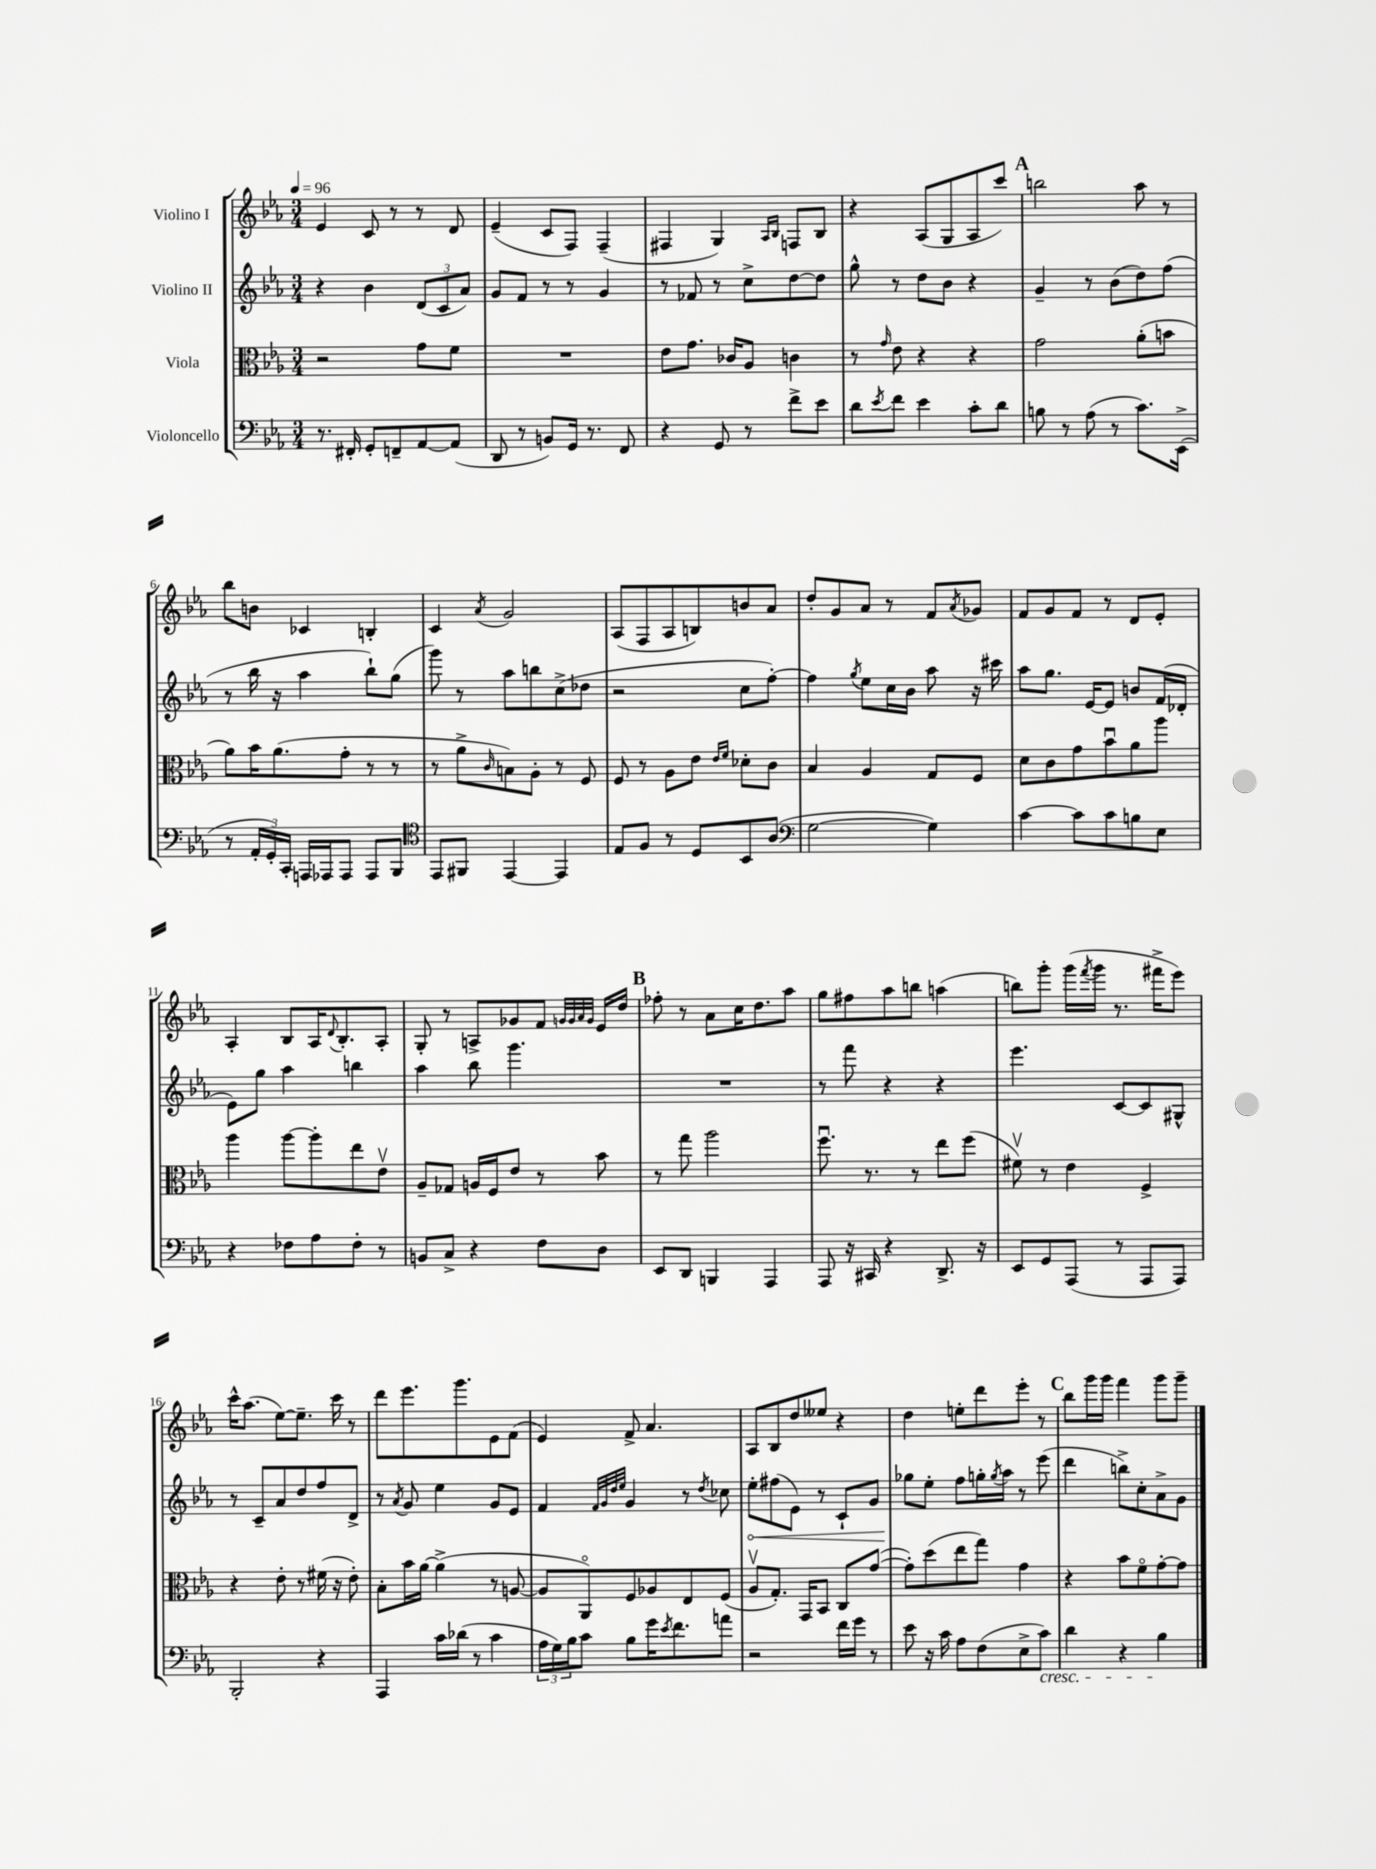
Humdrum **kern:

**kern	**kern	**kern	**kern
*staff4	*staff3	*staff2	*staff1
*clefF4	*clefC3	*clefG2	*clefG2
*k[b-e-a-]	*k[b-e-a-]	*k[b-e-a-]	*k[b-e-a-]
*M3/4	*M3/4	*M3/4	*M3/4
*MM96	*MM96	*MM96	*MM96
8.r	2r	4r	4e-
16FF#'	.	.	.
8GG'	.	4b-	8c
8FF~	.	.	8r
[8AA-	8g	(12d	8r
.	.	12c	.
(8AA-]	8f	.	8d
.	.	12a-)	.
=	=	=	=
8DD	2.r	8g	(4e-~
8r	.	8f	.
8BB)	.	8r	8c
16GG	.	8r	8F)
8.r	.	.	.
.	.	4g	(4F~
8FF	.	.	.
=	=	=	=
4r	8e-	8r	4F#
.	8.g	8f-	.
8GG	.	8r	4G)
.	16c-	.	.
8r	8A-	8cc^	.
.	.	.	16qqA-
.	.	.	16qqB-
8f^	4c	[8dd	8F
8e-	.	8dd]	8B-
=	=	=	=
8d	8r	8gg^^	4r
8qe-	16qqg	.	.
8f	8e-	8r	.
4e-	4r	8dd	(8A-
.	.	8b-	8G
8c'	4r	4r	8A-
8d	.	.	8ccc)
=	=	=	=
8B	2g	4g~	2bb
8r	.	.	.
(8A-	.	8r	.
8r	.	(8b-	.
8.c)	(8a-'	8dd)	8aa-
.	8b	(8ff	8r
(16EE-^	.	.	.
=	=	=	=
8r	8a-)	8r	8bb-
24AA-'	16b-	16bb-	8b
24GG')	.	.	.
.	(8.a-	16r	.
24CC'	.	.	.
16AAA	.	4aa-	4c-
16AAA-	.	.	.
8AAA-	8g'	.	.
8AAA-	8r	8bb-`)	4B'
8BBB-	8r	(8gg	.
=	=	=	=
*clefC4	*	*	*
8EE-	8r	8ggg)	4c
8FF#	8a-^	8r	.
.	16qqc	.	8qa-
[4EE-	8B)	8aa-	2g
.	8A-'	8bb	.
4EE-]	8r	(8cc^	.
.	8F	8dd-	.
=	=	=	=
8E-	8F	2r	(8A-
8F	8r	.	8F
8r	8A-	.	8A-
8D	8e-	.	8B)
.	16qqe-	.	.
.	16qqf	.	.
8BB-	8d-'	8cc	8b
(8A-	8c	[8ff')	8a-
=	=	=	=
*clefF4	*	*	*
[2G	4B-	4ff]	8dd'
.	.	.	8g
.	.	8qgg	.
.	4A-	8ee-	8a-
.	.	16cc	8r
.	.	16b-	.
4G])	8G	8aa-	8f
.	.	.	8qa-
.	8F	16r	8g-
.	.	16ccc#	.
=	=	=	=
[4c	8d	8aa-	8f
.	8c	8.gg	8g
8c]	8g	.	8f
.	.	[16e-	.
8c	8b-u	8e-]	8r
8B	8a-	8b	8d
8E-	8aa-	(16f	8e-'
.	.	16d-'	.
=	=	=	=
4r	4aa-	8e-)	4A-'
.	.	8gg	.
8F-	[8aa-	4aa-	8B-
8A-	8aa-']	.	16A-
.	.	.	8qqd
.	.	.	8.B-'
8F-'	8ee-	4bb	.
8r	8e-v	.	8A-'
=	=	=	=
8BB	8A-~	4aa-	8G'
8C^	8G-	.	8r
4r	16A	8bb-	8A^
.	16F	.	.
.	8e-	4.ggg	8g-
8F	8r	.	8f
.	.	.	32qqg
.	.	.	32qqg
.	.	.	32qqa-
.	.	.	32qqg
8D	8b-	.	16e-
.	.	.	16dd
=	=	=	=
8EE-	8r	2.r	8ff-'
8DD	8gg	.	8r
4BBB	2aa-	.	8a-
.	.	.	16cc
.	.	.	8.dd
4AAA-	.	.	.
.	.	.	8aa-
=	=	=	=
8AAA-	8.ffu	8r	8gg
16r	.	8fff	8ff#
16CC#	8.r	.	.
4r	.	4r	8aa-
.	8r	.	8bb
8.DD^	8ee-	4r	(4aa
.	(8ff	.	.
16r	.	.	.
=	=	=	=
8EE-	8f#v)	4.eee-	8bb)
8GG	8r	.	8ggg'
(8AAA-	4e-	.	(16ggg
.	.	.	8qfff
.	.	.	16ggg
8r	.	[8c	8.r
8AAA-	4F^	8c]	.
.	.	.	16fff#^
8AAA-)	.	8G#^^	8eee-)
=	=	=	=
2BBB-'	4r	8r	16ccc^^
.	.	.	(8.aa-
.	.	8c~	.
.	8e-'	8a-	[8ee-)
.	8r	8dd	8.ee-~]
4r	(16f#	8ff	.
.	16r	.	16ccc
.	8e-')	8d^	8r
=	=	=	=
4AAA-	8B-'	8r	8ddd
.	.	8qa-	.
.	16b-	8g	8.eee-
.	[16a-	.	.
16c	(4a-^]	4ee-	.
(16d-	.	.	8.ggg
8r	.	.	.
4c	8r	8g	8e-
.	[8A	8e-	(8f
=	=	=	=
24A-	8A]	4f	4e-)
24G)	.	.	.
24B-	.	.	.
8c	8AA-o)	.	.
.	.	32qqf	.
.	.	32qqg	.
.	.	32qqdd	.
.	.	32qqee-	.
8B-	8F	4g	8f^
16g	8A-	.	4.a-
8qe-	.	.	.
8.f	.	.	.
.	8E-	8r	.
.	.	8qdd	.
8a	(8F	8cc-	.
=	=	=	=
2r	8A-v	8ee-'	8A-
.	8.G')	(8ff#	8B-
.	.	8e-)	8dd
.	16GG	.	.
.	8BB-	8r	8ee--
16f	8C	8c`	4r
16g	.	.	.
8r	([8g	8g	.
=	=	=	=
8e-	8g'])	8gg-	4dd
16r	(8dd	8ee-'	.
16c	.	.	.
8A-	8ee-	8ff	8ee'
(8F	8gg)	16gg'	8ddd
.	.	8qgg	.
.	.	16aa-	.
8E-^	4g	8r	8eee-'
8c)	.	(8eee-	8r
=	=	=	=
4d	4r	4ddd	8bb-
.	.	.	16ggg
.	.	.	16ggg
4r	8b-	8bb^)	4fff
.	8fo	8cc'	.
4B-	[8g'	8a-^	8ggg
.	8g]	8g	8ggg~
==	==	==	==
*-	*-	*-	*-
